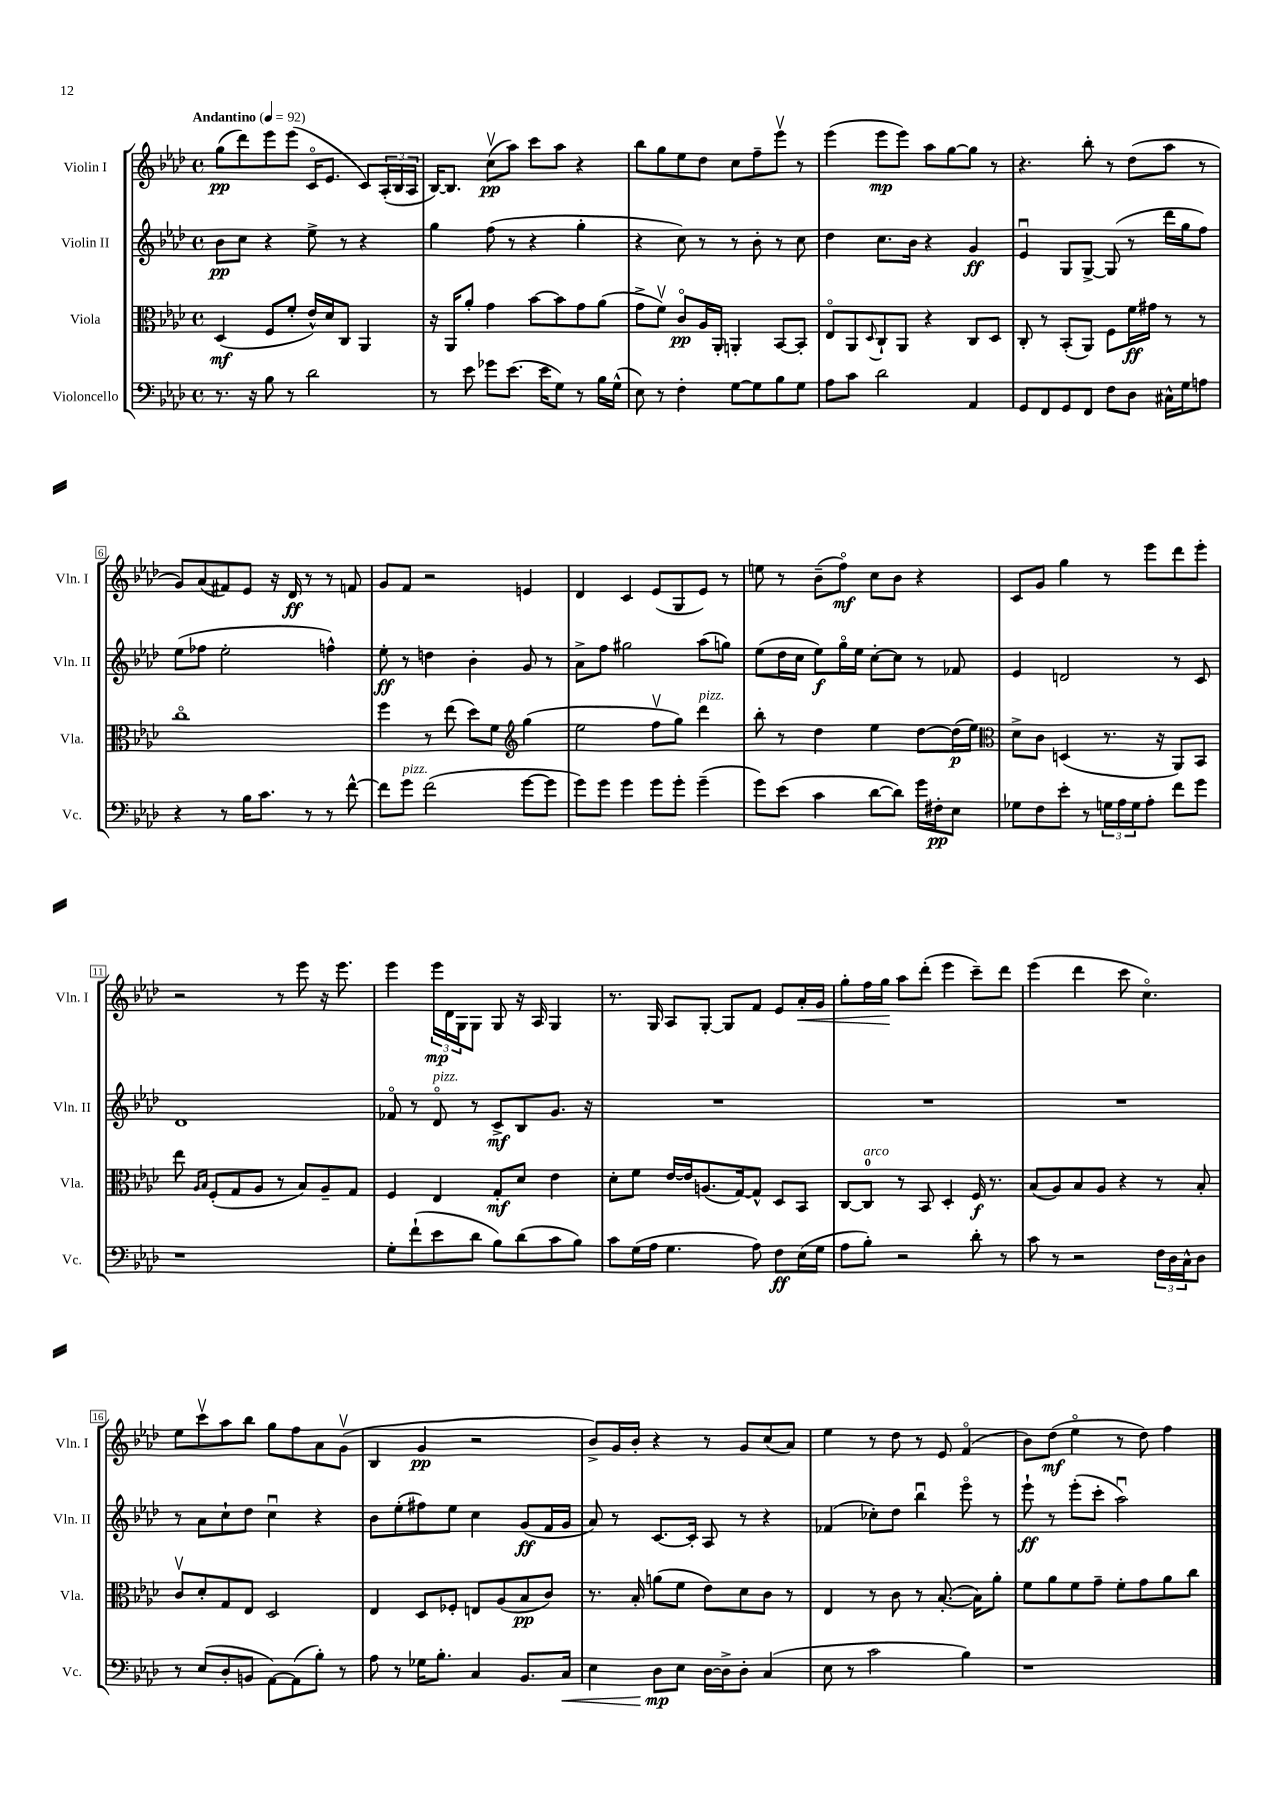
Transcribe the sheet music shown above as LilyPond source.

<<
\new StaffGroup <<
\new Staff = "s0" \with { instrumentName = "Violin I" shortInstrumentName = "Vln. I" } {
    \clef treble \key aes \major \defaultTimeSignature \time 4/4 \tempo "Andantino" 4 = 92
    g''8\pp( des'''8) ees'''8 ees'''8( c'16\flageolet ees'8. c'8) \tuplet 3/2 { aes16-.( bes16 aes16 } |
    bes16~) bes8. c''8\upbow\pp( aes''8) c'''8 aes''8 r4 |
    bes''8 g''8 ees''8 des''8 c''8 f''8-- ees'''8\upbow r8 |
    ees'''4( ees'''8\mp ees'''8) aes''8 g''8~ g''8 r8 |
    r4. bes''8-. r8 des''8( aes''8 r8 |
    g'8) aes'8( fis'8) ees'8 r16 des'16\ff r8 r8 f'8 |
    g'8 f'8 r2 e'4 |
    des'4 c'4 ees'8( g8 ees'8) r8 |
    e''8 r8 bes'8--( f''8\flageolet\mf) c''8 bes'8 r4 |
    c'8 g'8 g''4 r8 ees'''8 des'''8 ees'''8-. |
    r2 r8 ees'''8 r16 ees'''8. |
    ees'''4 \tuplet 3/2 { ees'''16\mp des'16 g16 } g8 g8 r16 aes16 g4 |
    r8. g16 aes8 g8~-. g8 f'8 ees'8 aes'16-.\< g'16 |
    g''8-. f''16 g''16\! aes''8 des'''8-.( ees'''4 c'''8--) des'''8 |
    ees'''4( des'''4 c'''8 c''4.\flageolet) |
    ees''8 c'''8\upbow aes''8 bes''8 g''8 f''8 aes'8 g'8\upbow( |
    bes4 g'4\pp r2 |
    bes'8->) g'16 bes'16-. r4 r8 g'8 c''8( aes'8) |
    ees''4 r8 des''8 r8 ees'8 f'4\flageolet( |
    bes'8) des''8\mf( ees''4\flageolet r8 des''8) f''4 \bar "|." |
}
\new Staff = "s1" \with { instrumentName = "Violin II" shortInstrumentName = "Vln. II" } {
    \clef treble \key aes \major \defaultTimeSignature \time 4/4
    bes'8\pp c''8 r4 ees''8-> r8 r4 |
    g''4 f''8( r8 r4 g''4-. |
    r4 c''8) r8 r8 bes'8-. r8 c''8 |
    des''4 c''8. bes'16 r4 g'4\ff |
    ees'4\downbow g8 g8~-> g8( r8 des'''16 g''16 f''8) |
    ees''8( fes''8 ees''2-. f''4-^) |
    ees''8-.\ff r8 d''4 bes'4-. g'8 r8 |
    aes'8-> f''8 gis''2 aes''8( g''8) |
    ees''8( des''16 c''16 ees''8\f) g''16\flageolet ees''16 c''8~-. c''8 r8 fes'8 |
    ees'4 d'2 r8 c'8 |
    des'1 |
    fes'8\flageolet r8 des'8\flageolet^\markup { \italic "pizz." } r8 c'8->\mf bes8 g'8. r16 |
    R1 |
    R1 |
    R1 |
    r8 aes'8 c''8-! des''8 c''4\downbow r4 |
    bes'8 ees''8-.( fis''8) ees''8 c''4 g'8\ff( f'16 g'16 |
    aes'8) r8 c'8.~ c'16-. aes8 r8 r4 |
    fes'4( ces''8-.) des''8 bes''4\downbow ees'''8\flageolet r8 |
    ees'''8-!\ff r8 ees'''8-.( c'''8-. aes''2\downbow) \bar "|." |
}
\new Staff = "s2" \with { instrumentName = "Viola" shortInstrumentName = "Vla." } {
    \clef alto \key aes \major \defaultTimeSignature \time 4/4
    des4\mf( f8 f'8-. ees'16-^) des'16 c8 aes,4 |
    r16 aes,16 aes'8-. g'4 bes'8~ bes'8 g'8 aes'8( |
    g'8-> f'8\upbow) c'8\flageolet\pp aes16 aes,16-. a,4-. bes,8~ bes,8-. |
    ees8\flageolet aes,8 \appoggiatura { des8 } c8-! aes,8 r4 c8 des8 |
    c8-. r8 bes,8-.( aes,8) f8 f'16\ff gis'16 r8 r8 |
    c''1\flageolet |
    f''4 r8 ees''8( des''8) f'8 \clef treble g''4( |
    ees''2 f''8\upbow g''8) des'''4^\markup { \italic "pizz." } |
    bes''8-. r8 des''4 ees''4 des''8~ des''16\p( ees''16) |
    \clef alto des'8-> c'8 d4( r8. r16 aes,8) bes,8 |
    ees''8 \grace { aes16 bes16 } f8-.( g8 aes8 r8 bes8) aes8-- g8 |
    f4 ees4 g8-.\mf des'8 ees'4 |
    des'8-. f'8 ees'16~ ees'16 a8.( g16~) g8-^ des8 bes,8 |
    c8~ c8-0^\markup { \italic "arco" } r8 bes,8 des4-. f16\f r8. |
    bes8( aes8) bes8 aes8 r4 r8 bes8-. |
    c'8\upbow des'8-. g8 ees8 des2 |
    ees4 des8 fes8-. e8 aes8( bes8\pp c'8) |
    r8. bes16-. a'8( f'8 ees'8) des'8 c'8 r8 |
    ees4 r8 c'8 r8 bes8.~-.( bes16) aes'8-. |
    f'8 aes'8 f'8 g'8-- f'8-. g'8 aes'8 c''8 \bar "|." |
}
\new Staff = "s3" \with { instrumentName = "Violoncello" shortInstrumentName = "Vc." } {
    \clef bass \key aes \major \defaultTimeSignature \time 4/4
    r8. r16 bes8 r8 des'2 |
    r8 ees'8 ges'8 ees'8.( ees'16 g8) r8 bes16 g16-^( |
    ees8) r8 f4-. g8~ g8 bes8 g8 |
    aes8 c'8 des'2 aes,4 |
    g,8 f,8 g,8 f,8 f8 des8 cis16-^ g16 a8 |
    r4 r8 bes16 c'8. r8 r8 f'8~-^ |
    f'8 g'8^\markup { \italic "pizz." } f'2( g'8~ g'8 |
    g'8) g'8 g'4 g'8 g'8-. g'4--( |
    g'8) ees'8( c'4 des'8~ des'8) g'16 fis16-.\pp ees8 |
    ges8 f8 ees'8-. r8 \tuplet 3/2 { g16 aes16 g16 } aes8-. f'8 g'8 |
    r1 |
    g8-. f'8-!( ees'8 des'8 bes8) des'8( c'8 bes8) |
    c'8 g16( aes16 g4. aes8) f8\ff ees16( g16 |
    aes8 bes8-.) r2 des'8-. r8 |
    c'8 r8 r2 \tuplet 3/2 { f16 des16 c16-^ } des8 |
    r8 ees8( des8-. b,8 aes,8~) aes,8( bes8-.) r8 |
    aes8 r8 ges16 bes8.-. c4 bes,8. c16\< |
    ees4 des8\mp\! ees8 des16~ des16-> des8-. c4( |
    ees8 r8 c'2 bes4) |
    r1 \bar "|." |
}
>>
>>
\layout { \context { \Score \override BarNumber.stencil = #(make-stencil-boxer 0.1 0.3 ly:text-interface::print) } }
